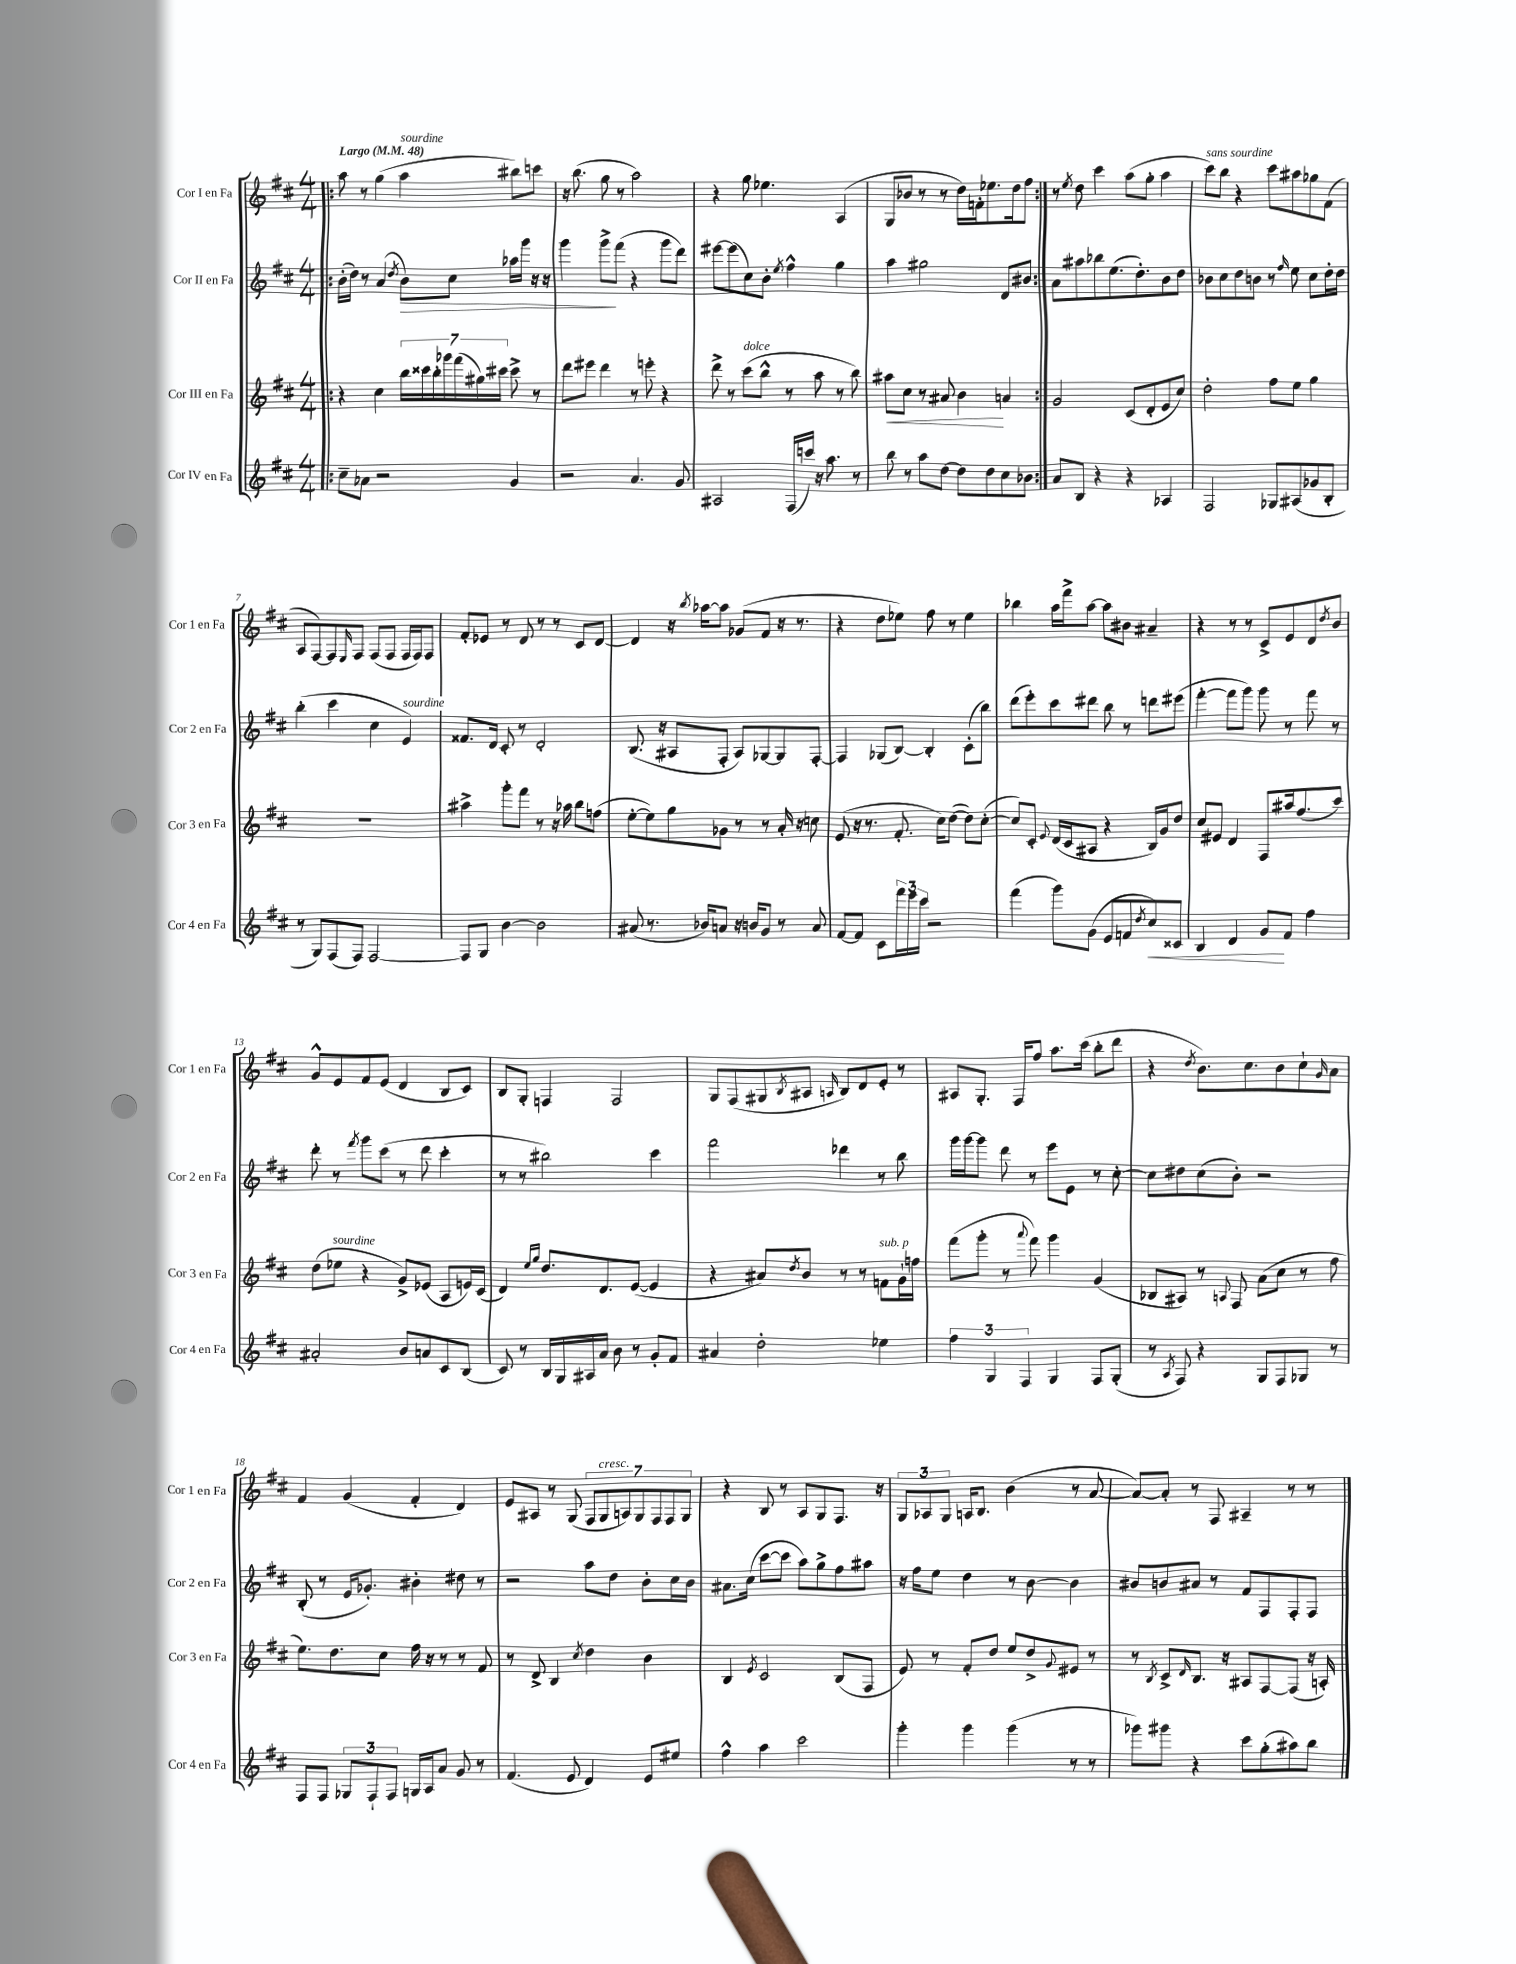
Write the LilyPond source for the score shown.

<<
\new StaffGroup <<
\new Staff = "s0" \with { instrumentName = "Cor I en Fa" shortInstrumentName = "Cor 1 en Fa" } {
    \clef treble \key d \major \numericTimeSignature \time 4/4 \tempo "Largo" 4 = 48
    \repeat volta 2 { \bar ".|:" a''8 r8 g''4( a''4^\markup { \italic "sourdine" } bis''8) c'''8 |
    r16 b''8.( g''8 r8 a''2) |
    r4 g''8 ees''4. a4( |
    g8 bes'8 r8 r8 d''16) f'16-. ees''8. d''16 fis''8 | }
    r8 \acciaccatura { e''8 } d''8 cis'''4 a''8( g''8-. a''4 |
    cis'''8^\markup { \italic "sans sourdine" }) b''8 r4 cis'''8 ais''8 ges''8 fis'8( |
    a8 fis8~) fis8 \grace { e16 } fis8 fis8( fis8 fis16 fis16) fis8 |
    fis'8-. ees'8 r8 d'8 r8 r8 cis'8 d'8~ |
    d'4 r16 \acciaccatura { b''8 } aes''16~ aes''8 ges'8( fis'8 r16 r8. |
    r4 d''8 ees''8) fis''8 r8 ees''4 |
    bes''4 a''16 fis'''16-> a''8~ a''8 bis'8 ais'4-- |
    r4 r8 r8 cis'8-> e'8 d'8 \acciaccatura { d''8 } b'8 |
    g'8-^ e'8 fis'8 e'8( d'4 b8 cis'8) |
    b8 g8-. f4 f2 |
    g8 fis8( gis8 \acciaccatura { b8 } ais8 \grace { a16 } b8) d'8 e'8-. r8 |
    ais8 g8.-. fis16 fis''8 a''8. cis'''16( b''8-. d'''8 |
    r4 \acciaccatura { d''8 } b'8.) cis''8. b'8 cis''8-! \grace { g'16 } a'8 |
    fis'4 g'4( fis'4-. d'4) |
    e'8 ais8 r8 g8( \tuplet 7/4 { fis8 g8^\markup { \italic "cresc." } a8) g8 fis8 fis8 g8 } |
    r4 b8 r8 a8 g8 fis8. r16 |
    \tuplet 3/2 { g8 aes8 g8 } a16 b8. b'4( r8 a'8~ |
    a'8~) a'8-. r8 fis8 ais4-- r8 r8 \bar "|." |
}
\new Staff = "s1" \with { instrumentName = "Cor II en Fa" shortInstrumentName = "Cor 2 en Fa" } {
    \clef treble \key d \major \numericTimeSignature \time 4/4
    \repeat volta 2 { \bar ".|:" b'16-.( d''16) r8 a'4( \acciaccatura { d''8 } b'8\>) cis''8 aes''16 g'''16 r16 r16 |
    g'''4 g'''8->\! fis'''8( r4 g'''8 d'''8) |
    eis'''8~ eis'''8( cis''8) b'8-. \acciaccatura { e''8 } fis''4-^ g''4 |
    a''4 gis''2 d'8 bis'8 | }
    a'8 ais''8 bes''8 e''8.( d''8.-.) b'8 d''8 |
    bes'8 cis''8 d''8 b'8 r8 \grace { fis''16 } e''8 cis''8 d''16-. d''16 |
    b''4-.( cis'''4 cis''4 e'4^\markup { \italic "sourdine" }) |
    fisis'8. d'16 cis'8-. r8 d'2-. |
    b8.( r16 ais8 fis8-. ais8) ges8~ ges8 fis8~-. |
    fis4 ges8( b8~) b4-. cis'8-.( b''8) |
    d'''8( e'''8-.) cis'''8 dis'''8 b''8 r8 d'''8 eis'''8( |
    fis'''4~-. fis'''8 g'''8) g'''8 r8 fis'''8 r8 |
    d'''8-. r8 \acciaccatura { fis'''8 } g'''8 cis'''8( r8 d'''8 cis'''4-. |
    r8 r8 bis''2) cis'''4 |
    fis'''2 des'''4 r8 b''8 |
    g'''16 g'''16~ g'''8 d'''8 r8 e'''8 e'8 r8 cis''8~-. |
    cis''8 dis''8 cis''8( b'8-.) r2 |
    b8-.( r8 e'16 ges'8.-.) bis'4-. dis''8 r8 |
    r2 a''8 d''8 b'8-. cis''16 b'16 |
    ais'8. cis''16( cis'''8~ cis'''8 a''8) g''8-> fis''8 ais''8 |
    r16 fis''16 e''8 d''4 r8 b'8~ b'4 |
    bis'8 b'8 ais'8 r8 fis'8 fis8 fis8-. fis8 \bar "|." |
}
\new Staff = "s2" \with { instrumentName = "Cor III en Fa" shortInstrumentName = "Cor 3 en Fa" } {
    \clef treble \key d \major \numericTimeSignature \time 4/4
    \repeat volta 2 { \bar ".|:" r4 cis''4 \tuplet 7/4 { b''16 cisis'''16 b''16-. ges'''16 fis'''16( gis''16) cis'''16 } cis'''8-> r8 |
    d'''8 eis'''8 d'''4 r8 e'''8-. r4 |
    d'''8-> r8 cis'''8^\markup { \italic "dolce" }( b''8-^ r8 a''8 r8 b''8) |
    ais''8\< cis''8 r8 ais'8 b'4\! a'4 | }
    g'2 cis'8( d'8-. e'8 cis''8) |
    d''2-. fis''8 e''8 g''4 |
    R1 |
    ais''4-> g'''8-. fis'''8 r8 r16 aes''16 b''8 f''8( |
    e''8~-. e''8) g''8 ges'8 r8 r8 a'16-. r16 c''8 |
    e'8( r16 r8. fis'8.-. cis''16) d''8~( d''8) cis''8~-.( |
    cis''8) cis'8-. \appoggiatura { e'8 } d'16( cis'16 ais8 r4 b16) g'16 d''8 |
    cis''8 eis'8 d'4 fis8 ais''16 fis''8.( cis'''8) |
    d''8( ees''8^\markup { \italic "sourdine" } r4 g'8->) ees'8( a8 e'16) cis'16( |
    d'4) \grace { e''16 g''16 } d''8. d'8. e'8~( e'4 |
    r4 ais'8) \acciaccatura { d''8 } b'8 r8 r8 f'8^\markup { \italic "sub. p" } g'16-! f''16 |
    fis'''8( g'''8-. r8 \appoggiatura { a'''8 } fis'''8) g'''4 g'4( |
    bes8 ais8) r8 \appoggiatura { a8 } fis8 a'8( cis''8 r8 fis''8 |
    e''8.) d''8. cis''8 fis''16 r16 r8 r8 fis'8 |
    r8 d'8-> b4 \acciaccatura { cis''8 } d''4 b'4 |
    b4 \acciaccatura { e'8 } cis'2 b8( fis8 |
    e'8) r8 fis'8-. d''8 e''8 d''8-> \appoggiatura { g'8 } eis'8 r8 |
    r8 \acciaccatura { b8 } cis'8-> \grace { d'16 } b8. r16 ais8 fis8~ fis8( r16 a16-.) \bar "|." |
}
\new Staff = "s3" \with { instrumentName = "Cor IV en Fa" shortInstrumentName = "Cor 4 en Fa" } {
    \clef treble \key d \major \numericTimeSignature \time 4/4
    \repeat volta 2 { \bar ".|:" cis''8-- aes'8 r2 g'4 |
    r2 a'4. g'8 |
    ais2 fis16( c'''16) r16 a''8. r8 |
    b''8 r8 a''8 d''8~ d''8 d''8 cis''8 bes'8 | }
    a'8 b8 r4 r4 aes4 |
    fis2 ges8 ais8( ges'8 b8-. |
    r8 g8) fis8( fis8) fis2~ |
    fis8 g8 b'4~ b'2 |
    ais'8( r8. bes'16) a'8 r16 b'16 g'8 r8 a'8 |
    fis'8~ fis'8 cis'8 \tuplet 3/2 { fis'''16 e'''16 cis'''16 } r2 |
    fis'''4( g'''8) g'8( e'8 f'8 \acciaccatura { d''8 } cis''8\<) cisis'8 |
    b4 d'4 g'8\! fis'8 fis''4 |
    ais'2-. b'8 a'8 cis'8 b8( |
    cis'8) r8 b16 g16 ais16 a'16 b'8 r8 g'8-. fis'8 |
    ais'4 d''2-. ees''4 |
    \tuplet 3/2 { fis''4 g4 fis4 } g4 fis8 g8-.( |
    r8 \acciaccatura { a8 } fis8) r4 g8 fis8 ges8 r8 |
    fis8 fis8 \tuplet 3/2 { ges8 fis8-! fis8 } g16 a16 a'8 g'8 r8 |
    fis'4.( e'8 d'4) e'8 eis''8 |
    fis''4-^ a''4 cis'''2 |
    g'''4-. g'''4 g'''4( r8 r8 |
    ges'''8) gis'''8 r4 cis'''8 g''8-.( ais''8) b''8 \bar "|." |
}
>>
>>
